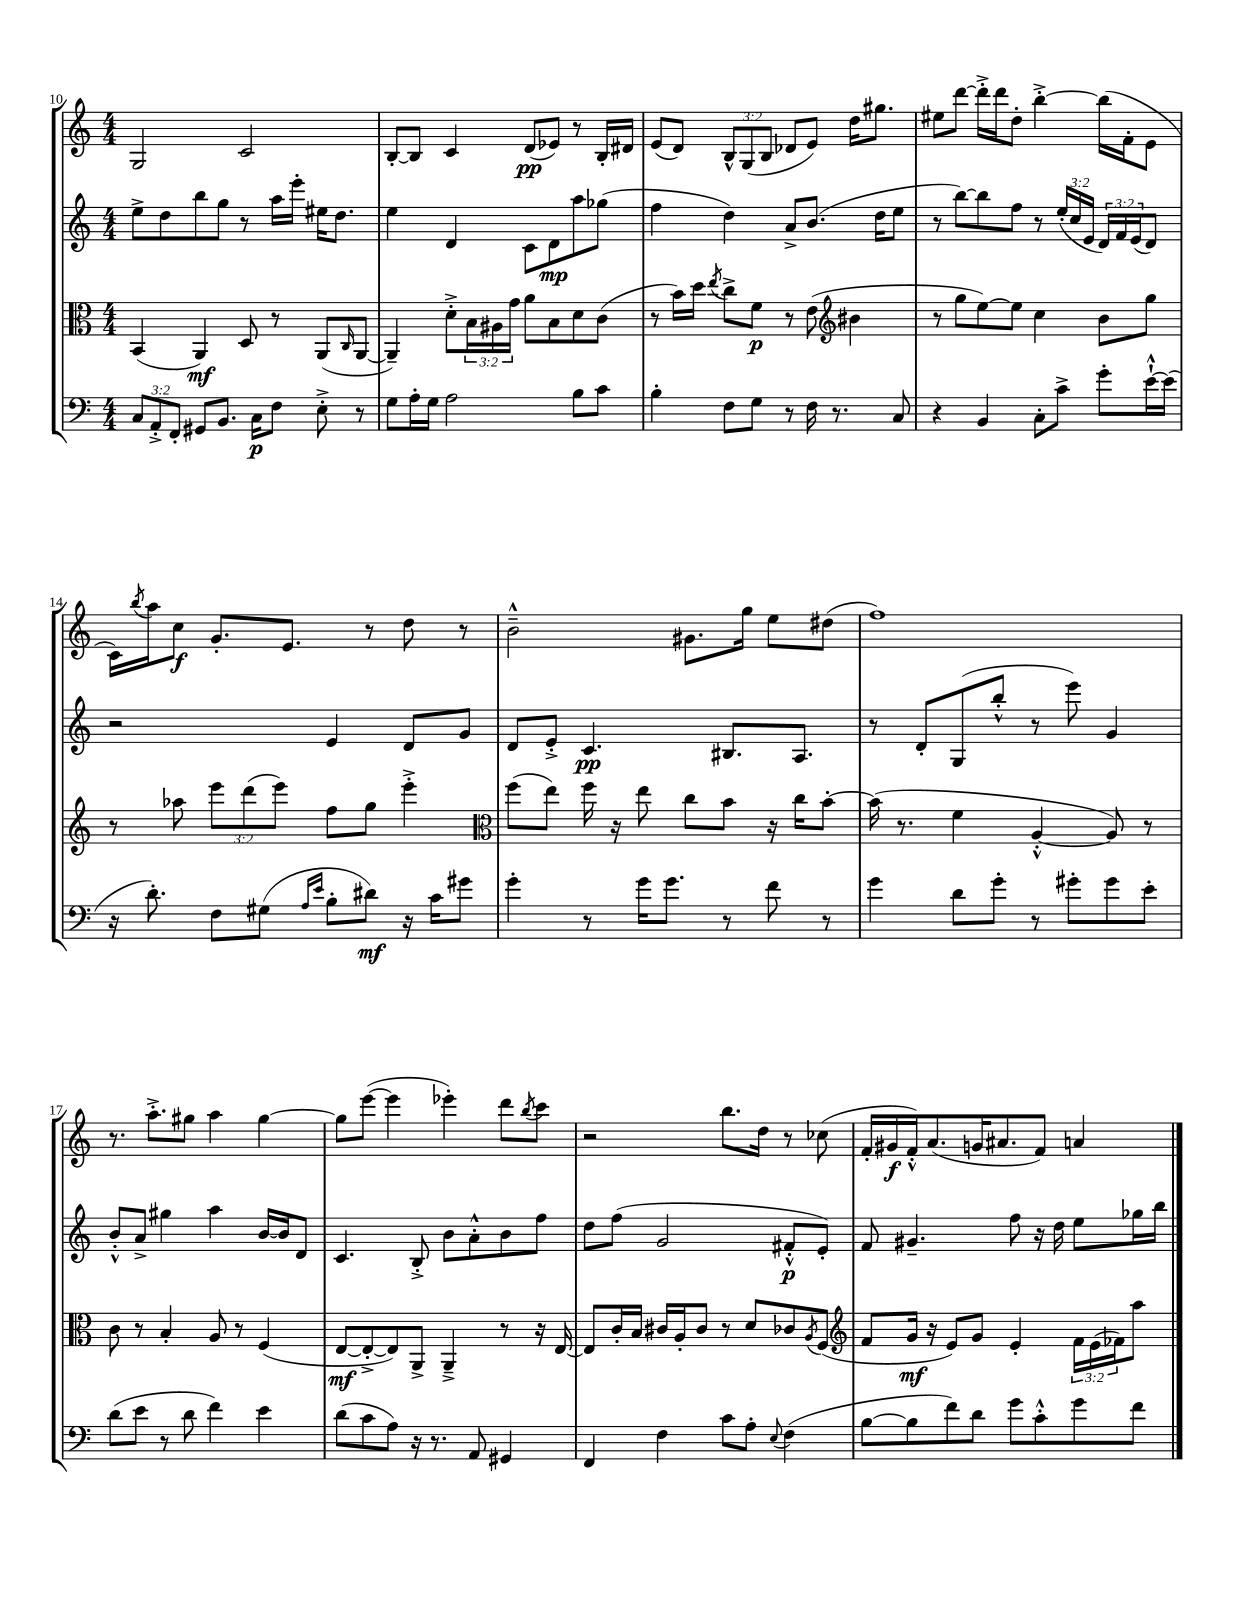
<<
\new StaffGroup <<
\new Staff = "s0" {
    \clef treble \key c \major \numericTimeSignature \time 4/4 \override Staff.TupletNumber.text = #tuplet-number::calc-fraction-text
    g2 c'2 |
    b8~-. b8 c'4 d'8\pp( ees'8) r8 b16-. dis'16 |
    e'8( d'8) \tuplet 3/2 { b8-^ g8( b8 } des'8 e'8) d''16 gis''8. |
    eis''8 d'''8~ d'''16-.-> d'''16 d''8-. b''4~-.-> b''16( f'16-. e'8 |
    c'16) \acciaccatura { b''8 } a''16 c''8\f g'8.-. e'8. r8 d''8 r8 |
    b'2---^ gis'8. g''16 e''8 dis''8( |
    f''1) |
    r8. a''8.-.-> gis''8 a''4 gis''4~ |
    gis''8 e'''8~( e'''4 ees'''4-.) d'''8 \acciaccatura { b''8 } c'''8 |
    r2 b''8. d''16 r8 ces''8( |
    f'16-. gis'16\f f'16-.-^) a'8.( g'16 ais'8. f'8) a'4 \bar "|." |
}
\new Staff = "s1" {
    \clef treble \key c \major \numericTimeSignature \time 4/4 \override Staff.TupletNumber.text = #tuplet-number::calc-fraction-text
    e''8-> d''8 b''8 g''8 r8 a''16 e'''16-. eis''16 d''8. |
    e''4 d'4 c'8 d'8\mp a''8 ges''8( |
    f''4 d''4) a'8-> b'8.( d''16 e''8 |
    r8 b''8~) b''8 f''8 r8 \tuplet 3/2 { e''16-.( c''16 e'16 } \tuplet 3/2 { d'16) f'16 e'16( } d'8) |
    r2 e'4 d'8 g'8 |
    d'8 e'8-.-> c'4.\pp bis8. a8. |
    r8 d'8-. g8( b''8-.-^ r8 e'''8) g'4 |
    b'8-.-^ a'8-> gis''4 a''4 b'16~ b'16 d'8 |
    c'4. b8-.-> b'8 a'8-.-^ b'8 f''8 |
    d''8 f''8( g'2 fis'8-.-^\p e'8-.) |
    f'8 gis'4.-- f''8 r16 d''16 e''8 ges''16 b''16 \bar "|." |
}
\new Staff = "s2" {
    \clef alto \key c \major \numericTimeSignature \time 4/4 \override Staff.TupletNumber.text = #tuplet-number::calc-fraction-text
    b,4( a,4\mf) d8 r8 a,8( \grace { c16 } a,8~ |
    a,4--) d'8-.-> \tuplet 3/2 { b16 ais16 g'16 } a'8 b8 d'8 c'8( |
    r8 b'16) d''16 \acciaccatura { e''8 } c''8-> f'8\p r8 e'8( \clef treble bis'4 |
    r8 g''8 e''8~) e''8 c''4 b'8 g''8 |
    r8 aes''8 \tuplet 3/2 { e'''8 d'''8( e'''8) } f''8 g''8 e'''4-.-> |
    \clef alto f''8( e''8) f''16 r16 e''8 c''8 b'8 r16 c''16 b'8~-. |
    b'16( r8. f'4 a4~-.-^ a8) r8 |
    c'8 r8 b4-. a8 r8 f4( |
    e8~\mf e8~-.-> e8) a,8-> a,4---> r8 r16 e16~ |
    e8 c'16-. b16 cis'16 a16-. cis'8 r8 d'8 ces'8 \acciaccatura { a8 } f8( |
    \clef treble f'8 g'16\mf r16 e'8) g'8 e'4-. \tuplet 3/2 { f'16 e'16( fes'16) } a''8 \bar "|." |
}
\new Staff = "s3" {
    \clef bass \key c \major \numericTimeSignature \time 4/4 \override Staff.TupletNumber.text = #tuplet-number::calc-fraction-text
    \tuplet 3/2 { c8 a,8-.-> f,8-. } gis,8 b,8. c16\p f8 e8-.-> r8 |
    g8 a16-. g16 a2 b8 c'8 |
    b4-. f8 g8 r8 f16 r8. c8 |
    r4 b,4 c8-. c'8-> g'8-. e'16~-!-^ e'16( |
    r16 d'8.-.) f8 gis8( \grace { a16 e'16 } b8-. dis'8\mf) r16 c'16 gis'8 |
    g'4-. r8 g'16 g'8. r8 f'8 r8 |
    g'4 d'8 g'8-. r8 gis'8-. gis'8 e'8-. |
    d'8( e'8 r8 d'8 f'4) e'4 |
    d'8( c'8 a8) r16 r8. a,8 gis,4 |
    f,4 f4 c'8 a8-. \appoggiatura { e8 } f4( |
    b8~ b8 f'8) d'8 g'8 c'8-.-^ g'8 f'8 \bar "|." |
}
>>
>>
\layout { \context { \Score currentBarNumber = #10 } }
